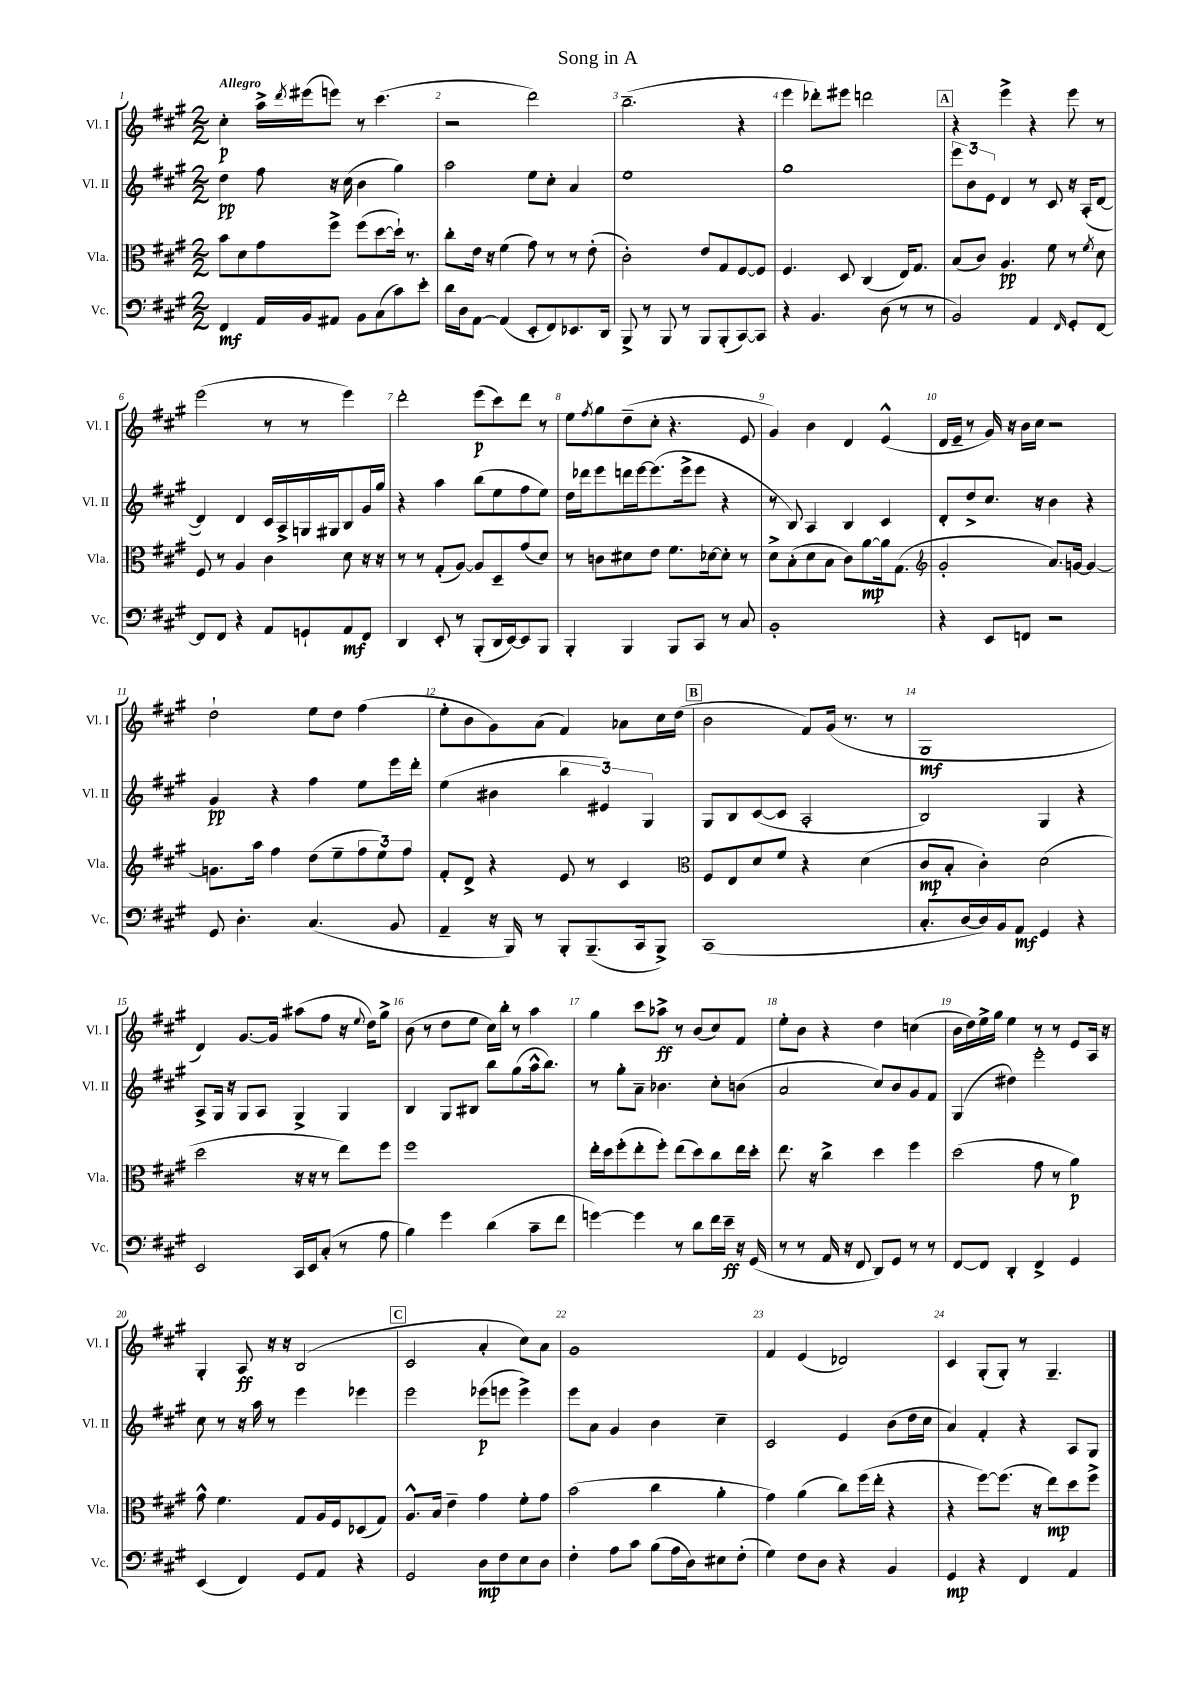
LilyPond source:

\header { title = "Song in A" }
<<
\new StaffGroup <<
\new Staff = "s0" \with { instrumentName = "Vl. I" shortInstrumentName = "Vl. I" } {
    \clef treble \key a \major \numericTimeSignature \time 2/2 \tempo "Allegro"
    cis''4-.\p a''16-> \acciaccatura { d'''8 } eis'''16( e'''8) r8 cis'''4.( |
    r2 d'''2) |
    b''2.--( r4 |
    e'''4 des'''8-.) eis'''8 d'''2 |
    \mark \markup { \box "A" } r4 e'''4-> r4 e'''8 r8 |
    e'''2( r8 r8 e'''4) |
    d'''2-. e'''8\p( cis'''8) d'''8 r8 |
    e''8 \acciaccatura { fis''8 } gis''8 d''8--( cis''8-. r4. e'8 |
    gis'4) b'4 d'4 e'4-^( |
    d'16 e'16-- r8 gis'16) r16 b'16 cis''16 r2 |
    d''2-! e''8 d''8 fis''4( |
    e''8-. b'8 gis'8) a'8( fis'4) aes'8 cis''16 d''16( |
    \mark \markup { \box "B" } b'2 fis'8) gis'16( r8. r8 |
    gis1\mf |
    d'4) gis'8.~ gis'16 ais''8( fis''8 r16 \appoggiatura { e''8 } d''16) gis''8-> |
    b'8( r8 d''8 e''8 cis''16) b''16-. r8 a''4 |
    gis''4 cis'''8 aes''8->\ff r8 b'8( cis''8) fis'8 |
    e''8-. b'8 r4 d''4 c''4( |
    b'16 d''16) e''16-> gis''16 e''4 r8 r8 e'8 a16 r16 |
    gis4-. a8\ff r16 r16 b2( |
    \mark \markup { \box "C" } cis'2 a'4-. cis''8) a'8 |
    gis'1 |
    fis'4 e'4( des'2) |
    cis'4 gis8-.( gis8-.) r8 gis4.-- \bar "|." |
}
\new Staff = "s1" \with { instrumentName = "Vl. II" shortInstrumentName = "Vl. II" } {
    \clef treble \key a \major \numericTimeSignature \time 2/2
    d''4\pp fis''8 r16 cis''16( b'4 gis''4) |
    a''2 e''8 cis''8-. a'4 |
    e''1 |
    gis''1 |
    \mark \markup { \box "A" } \tuplet 3/2 { e'''8 b'8 e'8 } d'4 r8 cis'8 r16 a16-.( d'8~ |
    d'4) d'4 cis'16 a16-> g16 gis16 b8 gis'16 gis''16 |
    r4 a''4 b''8( e''8 fis''8 e''8) |
    d''16 des'''16 e'''8 d'''16 e'''16~ e'''8.( e'''16-> e'''8 r4 |
    r8 b8) a4 b4 cis'4 |
    d'8-. d''8-> cis''8. r16 b'4 r4 |
    gis'4\pp r4 fis''4 e''8 e'''16 d'''16-. |
    e''4( bis'4 \tuplet 3/2 { b''4 eis'4) gis4 } |
    \mark \markup { \box "B" } gis8 b8 cis'8~( cis'8 a2-. |
    b2) gis4 r4 |
    a8-> gis16 r16 gis8 a8 gis4-> gis4 |
    b4 gis8 bis8 b''8 gis''8( a''16-^ b''8.) |
    r8 gis''8-. a'8-- bes'4. cis''8-. b'8( |
    a'2 cis''8) b'8 gis'8 fis'8 |
    gis4( dis''4) e'''2-. |
    cis''8 r8 r16 a''16 r8 e'''4 ees'''4 |
    \mark \markup { \box "C" } e'''2 ees'''8\p( e'''8 e'''4->) |
    e'''8 a'8 gis'4 b'4 cis''4-- |
    cis'2 e'4 b'8( d''16 cis''16 |
    a'4) fis'4-. r4 a8 gis8 \bar "|." |
}
\new Staff = "s2" \with { instrumentName = "Vla." shortInstrumentName = "Vla." } {
    \clef alto \key a \major \numericTimeSignature \time 2/2
    b'8 d'8 gis'8 fis''8-> fis''8( d''8~ d''16-!) r8. |
    cis''8-. e'16 r16 fis'4( gis'8) r8 r8 e'8-.( |
    cis'2-.) e'8 gis8 fis8~ fis8 |
    fis4. d8 cis4( e16) gis8. |
    \mark \markup { \box "A" } b8( cis'8) a4.\pp fis'8 r8 \acciaccatura { fis'8 } d'8 |
    fis8 r8 a4 cis'4 d'8 r16 r16 |
    r8 r8 gis8-.( a8~) a8 d8-- gis'8( d'8) |
    r8 c'8 dis'8 e'8 fis'8. des'16~ des'8-. r8 |
    d'8-> b8-.( d'8 b8 cis'8) a'8~\mp a'16 gis8.( |
    \clef treble gis'2-. a'8.) g'16~ g'4~ |
    g'8. a''16 fis''4 d''8( e''8-- \tuplet 3/2 { fis''8 e''8) fis''8 } |
    fis'8-. d'8-> r4 e'8 r8 cis'4 |
    \mark \markup { \box "B" } \clef alto fis8 e8 d'8 fis'8 r4 d'4( |
    cis'8\mp b8-. cis'4-.) d'2( |
    d''2 r16 r16 r8 e''8) fis''8 |
    fis''1 |
    e''16-. d''16 fis''8-.( e''8-. fis''8-.) e''8( d''8) cis''8 e''16 d''16-. |
    e''8. r16 cis''4-> d''4 fis''4 |
    d''2( gis'8 r8 a'4\p) |
    gis'8-^ fis'4. gis8 a16 fis16 des8( gis8) |
    \mark \markup { \box "C" } a8.-^ b16 e'4-- gis'4 fis'8-. gis'8 |
    b'2( cis''4 a'4-. |
    gis'4) a'4( cis''8) fis''16( e''16-. r4 |
    r4 fis''8~) fis''8.( r16 e''8\mp) d''8 fis''8-> \bar "|." |
}
\new Staff = "s3" \with { instrumentName = "Vc." shortInstrumentName = "Vc." } {
    \clef bass \key a \major \numericTimeSignature \time 2/2
    fis,4\mf a,16 b,16 ais,8 b,8 cis8( cis'8) e'8-. |
    d'16 d16 a,8~ a,4( e,8-. fis,8) ees,8. d,16 |
    b,,8-> r8 b,,8 r8 b,,8 b,,8-.( cis,8~) cis,8 |
    r4 b,4. d8( r8 r8 |
    \mark \markup { \box "A" } b,2) a,4 \grace { fis,16 } gis,8-. fis,8~ |
    fis,8 fis,8 r4 a,8 g,8-! a,8\mf fis,8 |
    d,4 e,8-. r8 b,,8-.( d,16 e,16~) e,8 b,,8 |
    b,,4-. b,,4 b,,8 cis,8 r8 cis8 |
    b,1-. |
    r4 e,8 f,8 r2 |
    gis,8 d4.-. cis4.( b,8 |
    a,4-- r16 b,,16) r8 b,,8-. b,,8.--( cis,16 b,,8->) |
    \mark \markup { \box "B" } cis,1( |
    cis8.-. d16~ d16) b,16 a,8\mf gis,4 r4 |
    e,2 cis,16 e,16 cis8-.( r8 a8 |
    b4) gis'4 d'4( cis'8-- fis'8 |
    g'4~) g'4 r8 d'8 fis'16 e'16--\ff r16 gis,16( |
    r8 r8 a,16 r16 fis,8 d,8) gis,8 r8 r8 |
    fis,8~ fis,8 d,4-. fis,4-> gis,4 |
    e,4( fis,4) gis,8 a,8 r4 |
    \mark \markup { \box "C" } gis,2 d8\mp fis8 e8 d8 |
    fis4-. a8 cis'8 b8( a16 d16) eis8 fis8-.( |
    gis4) fis8 d8 r4 b,4 |
    gis,4\mp r4 fis,4 a,4 \bar "|." |
}
>>
>>
\layout { \context { \Score \override BarNumber.break-visibility = ##(#f #t #t) barNumberVisibility = #all-bar-numbers-visible } }
